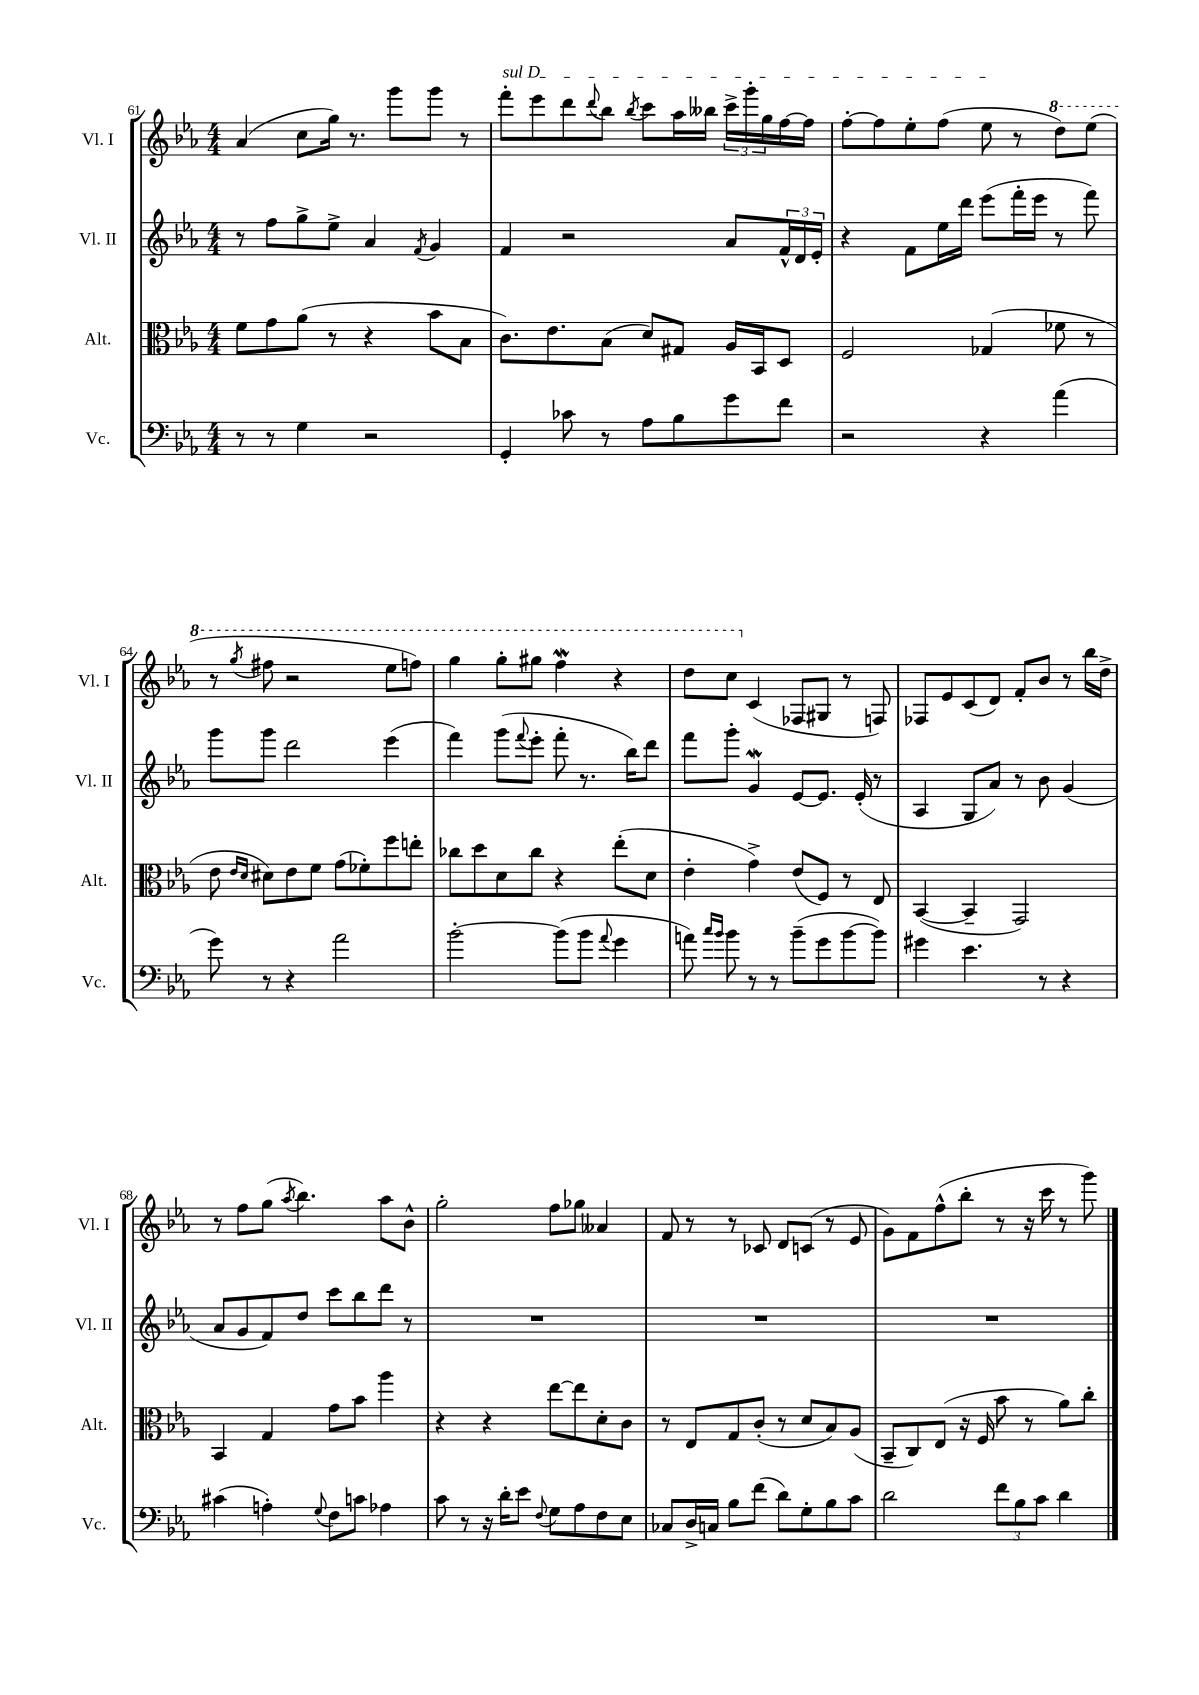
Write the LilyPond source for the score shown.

<<
\new StaffGroup <<
\new Staff = "s0" \with { instrumentName = "Vl. I" shortInstrumentName = "Vl. I" } {
    \clef treble \key ees \major \numericTimeSignature \time 4/4
    aes'4( c''8 g''16) r8. g'''8 g'''8 r8 |
    \once \override TextSpanner.bound-details.left.text = \markup { \italic "sul D" } f'''8-.\startTextSpan ees'''8 d'''8 \appoggiatura { d'''8 } bes''8 \acciaccatura { bes''8 } c'''8 aes''16 beses''16 \tuplet 3/2 { c'''16-> g'''16-. g''16 } f''16~ f''16 |
    f''8~-. f''8 ees''8-. f''8( ees''8\stopTextSpan r8 \ottava #1 d'''8) ees'''8( |
    r8 \acciaccatura { g'''8 } fis'''8 r2 ees'''8 f'''8) |
    g'''4 g'''8-. gis'''8 f'''4\mordent r4 |
    d'''8 c'''8 \ottava #0 c'4( fes8 gis8 r8 f8) |
    fes8 ees'8 c'8( d'8) f'8-. bes'8 r8 bes''16 d''16-> |
    r8 f''8 g''8( \acciaccatura { aes''8 } bes''4.) aes''8 bes'8-^ |
    g''2-. f''8 ges''8 aeses'4 |
    f'8 r8 r8 ces'8 d'8 c'8( r8 ees'8 |
    g'8) f'8 f''8-^( bes''8-. r8 r16 c'''16 r8 g'''8) \bar "|." |
}
\new Staff = "s1" \with { instrumentName = "Vl. II" shortInstrumentName = "Vl. II" } {
    \clef treble \key ees \major \numericTimeSignature \time 4/4
    r8 f''8 g''8-> ees''8-> aes'4 \acciaccatura { f'8 } g'4 |
    f'4 r2 aes'8 \tuplet 3/2 { f'16-^ d'16 ees'16-. } |
    r4 f'8 ees''16 d'''16 ees'''8( f'''16-. ees'''16 r8 f'''8) |
    g'''8 g'''8 d'''2 ees'''4( |
    f'''4) g'''8( \appoggiatura { f'''8 } ees'''8-. f'''8-. r8. bes''16) d'''8 |
    f'''8 g'''8-. g'4\mordent ees'8~ ees'8. ees'16-.( r8 |
    aes4 g8 aes'8) r8 bes'8 g'4( |
    aes'8 g'8 f'8) d''8 c'''8 bes''8 d'''8 r8 |
    R1 |
    R1 |
    R1 \bar "|." |
}
\new Staff = "s2" \with { instrumentName = "Alt." shortInstrumentName = "Alt." } {
    \clef alto \key ees \major \numericTimeSignature \time 4/4
    f'8 g'8 aes'8( r8 r4 bes'8 bes8 |
    c'8.) ees'8. bes8( d'8) gis8 aes16 bes,16 d8 |
    f2 ges4( fes'8 r8 |
    ees'8 \grace { ees'16 d'16 } dis'8) ees'8 f'8 g'8( fes'8-.) f''8 e''8-. |
    ces''8 d''8 d'8 ces''8 r4 ees''8-.( d'8 |
    ees'4-. g'4->) ees'8( f8) r8 ees8 |
    bes,4~( bes,4-- g,2) |
    bes,4 g4 g'8 bes'8 aes''4 |
    r4 r4 ees''8~ ees''8 d'8-. c'8 |
    r8 ees8 g8 c'8-.( r8 d'8 bes8) aes8( |
    bes,8-- c8) ees8( r16 f16 bes'8 r8 aes'8) c''8-. \bar "|." |
}
\new Staff = "s3" \with { instrumentName = "Vc." shortInstrumentName = "Vc." } {
    \clef bass \key ees \major \numericTimeSignature \time 4/4
    r8 r8 g4 r2 |
    g,4-. ces'8 r8 aes8 bes8 g'8 f'8 |
    r2 r4 aes'4( |
    g'8) r8 r4 aes'2 |
    bes'2~-. bes'8( bes'8 \appoggiatura { aes'8 } g'4 |
    a'8) \grace { c''16 bes'16 } bes'8 r8 r8 bes'8--( g'8 bes'8~ bes'8) |
    gis'4 ees'4. r8 r4 |
    cis'4( a4-.) \appoggiatura { g8 } f8 c'8 aes4 |
    c'8 r8 r16 d'16-. ees'8 \appoggiatura { f8 } g8 aes8 f8 ees8 |
    ces8 d16-> c16 bes8 f'8( d'8) g8-. bes8 c'8 |
    d'2 \tuplet 3/2 { f'8 bes8 c'8 } d'4 \bar "|." |
}
>>
>>
\layout { \context { \Score currentBarNumber = #61 } }
